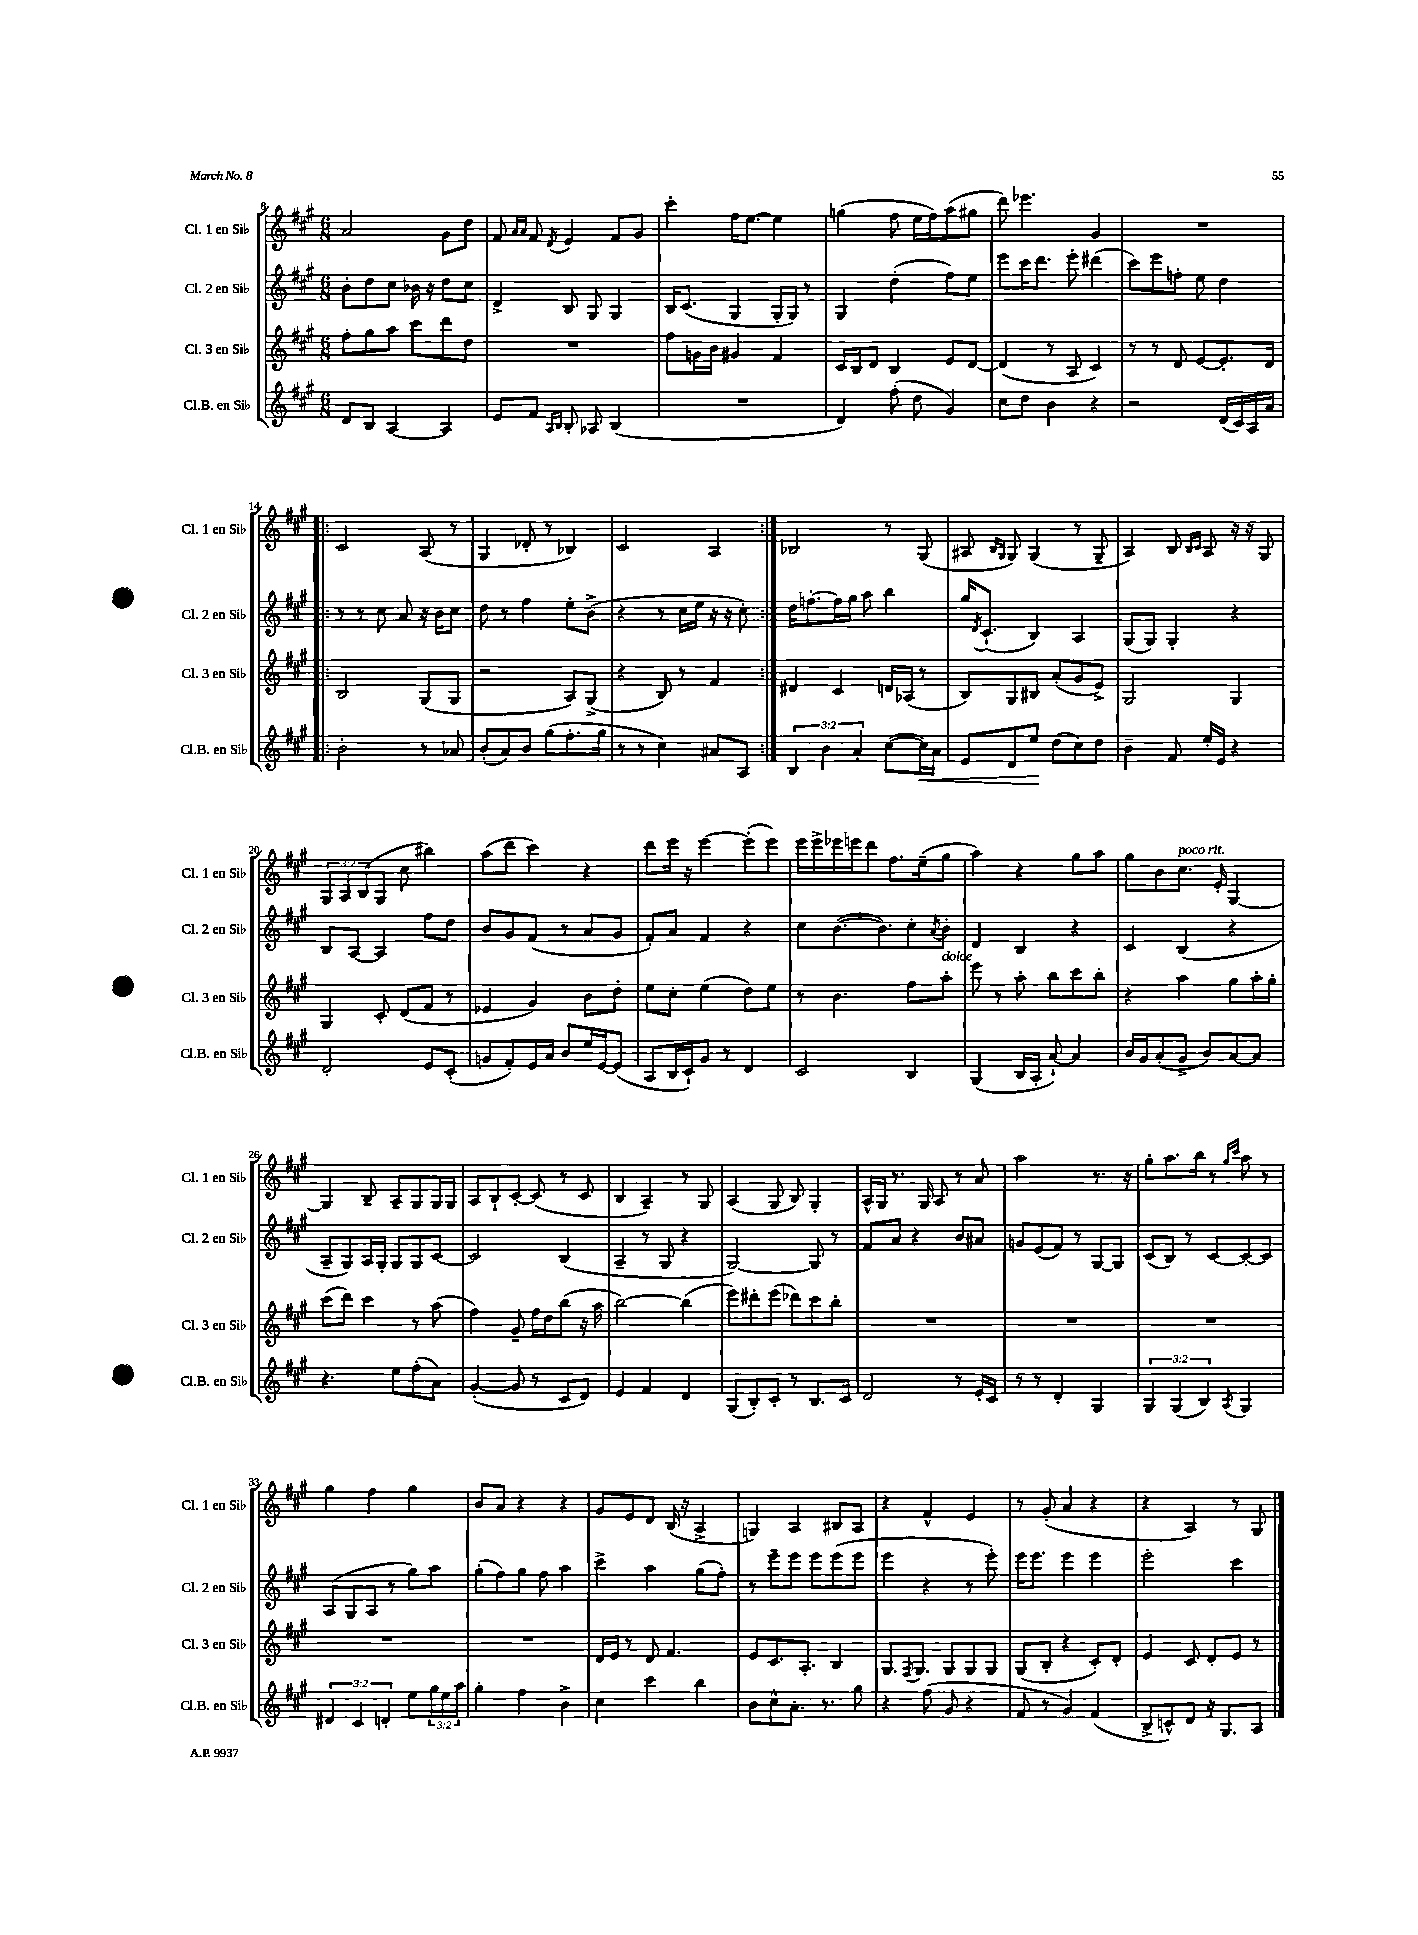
<<
\new StaffGroup <<
\new Staff = "s0" \with { instrumentName = "Cl. 1 en Sib" shortInstrumentName = "Cl. 1 en Sib" } {
    \clef treble \key a \major \numericTimeSignature \time 6/8 \override Staff.TupletNumber.text = #tuplet-number::calc-fraction-text
    a'2 gis'8 d''8 |
    fis'8 \grace { a'16 a'16 } fis'8 \acciaccatura { d'8 } e'4 fis'8 gis'8 |
    cis'''4-. fis''16 e''8.~ e''4 |
    g''4( fis''8 e''16 fis''16) a''8( gis''8 |
    d'''8) ees'''4. gis'4 |
    R2. |
    \repeat volta 2 { cis'2 a8( r8 |
    gis4 des'8-. r8 bes4) |
    cis'2 a4 | }
    bes2 r8 gis8( |
    ais8 \grace { b16 gis16 } gis8) gis4( r8 gis8-- |
    a4) b8 \grace { b16 cis'16 } a8 r16 r16 gis8 |
    \tuplet 3/2 { gis8 a8 b8( } gis8 cis''8 bis''4) |
    a''8( d'''8 cis'''4) r4 |
    d'''8 e'''16 r16 e'''4~ e'''8-.( e'''8) |
    e'''16 e'''16-> ees'''16 e'''16 d'''8 fis''8. e''16--( gis''8 |
    a''4) r4 gis''8 a''8 |
    gis''8 b'8 cis''8.^\markup { \italic "poco rit." } e'16-. gis4~ |
    gis4 b8-- a8-- gis8 gis16 gis16 |
    a8 b8-! cis'8~-. cis'8( r8 cis'8 |
    b4 a4--) r8 gis8 |
    a4( gis8 b8) gis4-. |
    a16-^ gis16 r8. gis16 a8 r8 a'8 |
    a''2 r8. r16 |
    gis''8-. a''8. b''16 r8 \grace { gis''16 cis'''16 } a''8 r8 |
    gis''4 fis''4 gis''4 |
    b'8 a'8 r4 r4 |
    gis'8 e'8 d'8 b16( r16 a4-> |
    g4) a4 bis8 a8 |
    r4 fis'4-^ e'4 |
    r8 gis'8-.( a'4 r4 |
    r4 a4) r8 gis8 \bar "|." |
}
\new Staff = "s1" \with { instrumentName = "Cl. 2 en Sib" shortInstrumentName = "Cl. 2 en Sib" } {
    \clef treble \key a \major \numericTimeSignature \time 6/8
    b'8-. d''8 cis''8 bes'16 r16 d''8 cis''8 |
    d'4-> b8 gis8 gis4 |
    b16 cis'8.( gis4 gis16-. gis16) r8 |
    gis4 d''4-.( fis''8) e''8 |
    e'''8 cis'''16 d'''8. e'''8-. dis'''4( |
    cis'''8) e'''8 f''8-. e''8 d''4 |
    \repeat volta 2 { r8 r8 cis''8 a'8 r16 b'16 cis''8 |
    d''8 r8 fis''4 e''8-. b'8->( |
    r4 r8 cis''16 e''16 r16 r16 cis''8-.) | }
    d''16 f''8.~-. f''16 gis''16 a''8 b''4 |
    gis''16 \acciaccatura { d'8 } cis'8.-!( b4) a4 |
    gis8( gis8) gis4-. r4 |
    b8 a8~ a4 fis''8 d''8 |
    b'8 gis'8 fis'8( r8 a'8 gis'8 |
    fis'8-.) a'8 fis'4 r4 |
    cis''8 b'8.~( b'8.) cis''8-. \acciaccatura { a'8 } b'8-. |
    d'4 b4 r4 |
    cis'4 b4( r4 |
    a8-- gis8) a16 gis16-. gis8 gis8 cis'8~ |
    cis'2 b4( |
    a4-- r8 gis8 r4 |
    gis2~) gis8 r8 |
    fis'8 a'8 r4 b'8 ais'8 |
    g'8 e'8( fis'8) r8 gis8~ gis8 |
    cis'8( b8) r8 cis'8~ cis'8~-. cis'8 |
    a8( gis8 a8 r8 gis''8) a''8 |
    gis''8-.( fis''8) gis''8 fis''8 a''4 |
    cis'''4-> a''4 gis''8( fis''8-.) |
    r8 e'''8-- e'''8 e'''8 e'''8( e'''8 |
    e'''4 r4 r8 e'''8-.) |
    e'''16 e'''8. e'''4 e'''4 |
    e'''2-. cis'''4 \bar "|." |
}
\new Staff = "s2" \with { instrumentName = "Cl. 3 en Sib" shortInstrumentName = "Cl. 3 en Sib" } {
    \clef treble \key a \major \numericTimeSignature \time 6/8
    fis''8-. gis''8 a''8 cis'''8 d'''8 d''8 |
    R2. |
    fis''8 g'16 b'16 gis'4 fis'4 |
    cis'16 b16 d'8 b4 e'8 d'8~ |
    d'4( r8 a8 cis'4) |
    r8 r8 d'8 e'8~ e'8.-. d'16 |
    \repeat volta 2 { b2 gis8( gis8 |
    r2 a8) gis8->( |
    r4 b8) r8 fis'4 | }
    dis'4 cis'4 d'16 aes16( r8 |
    b8) gis8 bis8 a'8-.( gis'8 e'8->) |
    gis2 gis4 |
    gis4 cis'8-. d'8( fis'8 r8 |
    ees'4 gis'4) b'8 d''8-. |
    e''8 cis''8-. e''4( d''8) e''8 |
    r8 b'4. fis''8 a''8-.^\markup { \italic "dolce" } |
    e'''8 r8 a''8-. b''8 cis'''8 b''8-. |
    r4 a''4 gis''8 a''16-. gis''16-. |
    cis'''8( d'''8) cis'''4 r8 a''8( |
    fis''4) gis'8-- fis''16 d''16 b''8( r16 a''16 |
    b''2~) b''4( |
    e'''8) dis'''8-. e'''8( des'''8) cis'''8 b''8-. |
    R2. |
    R2. |
    R2. |
    R2. |
    R2. |
    d'16 e'16 r8 d'8 fis'4. |
    e'8 cis'8. a8.-. b4 |
    gis8. \acciaccatura { fis8 } gis8. gis8 gis8 gis8 |
    gis8( b8-. r4 cis'8-.) d'8-. |
    e'4 cis'8 d'8-. e'8 r8 \bar "|." |
}
\new Staff = "s3" \with { instrumentName = "Cl.B. en Sib" shortInstrumentName = "Cl.B. en Sib" } {
    \clef treble \key a \major \numericTimeSignature \time 6/8 \override Staff.TupletNumber.text = #tuplet-number::calc-fraction-text
    d'8 b8 a4~ a4 |
    e'8 fis'8 \grace { a16 b16 } b8-. aes8 b4( |
    R2. |
    d'4) fis''8-.( d''8 gis'4) |
    cis''8 d''8 b'4 r4 |
    r2 d'16( cis'16) a16 a'16 |
    \repeat volta 2 { b'2-. r8 aes'8 |
    b'8-.( a'8) b'8 gis''8( fis''8.-. gis''16 |
    r8 r8 cis''4) ais'8 a8 | }
    \tuplet 3/2 { b4 b'4 a'4-. } cis''8~( cis''16\<) a'16 |
    e'8 d'8 e''8\! d''8( cis''8) d''8 |
    b'4-- fis'8 e''16-. e'16 r4 |
    d'2-. e'8 cis'8-.( |
    g'8 fis'8-.) e'16 a'16 b'8 e''16 e'16~ e'8( |
    a8 b16 cis'16-!) gis'8 r8 d'4 |
    cis'2 b4 |
    gis4( b16 a16-. a'8~-!) a'4 |
    b'16 gis'16 a'8-.( gis'8-> b'8) a'8~ a'8 |
    r4. e''8 fis''8-.( a'8) |
    gis'4~-.( gis'8 r8 cis'8 d'8) |
    e'4 fis'4 d'4 |
    gis8( b8-.) cis'8-. r8 b8. cis'16 |
    d'2 r8 e'16-. cis'16 |
    r8 r8 d'4-. gis4 |
    \tuplet 3/2 { gis4 gis4( b4) } \acciaccatura { a8 } gis4 |
    \tuplet 3/2 { dis'4 cis'4 d'4-. } e''8 \tuplet 3/2 { gis''16 e''16 a''16 } |
    gis''4-. fis''4 b'4-> |
    cis''4 cis'''4 b''4 |
    b'8 cis''8-^ a'8.-. r8. gis''8 |
    r4 fis''8( gis'8 r4 |
    fis'8 r8 gis'4) fis'4( |
    b8-> c'8-^) d'8 r16 gis8. a8 \bar "|." |
}
>>
>>
\layout { \context { \Score currentBarNumber = #8 } }
